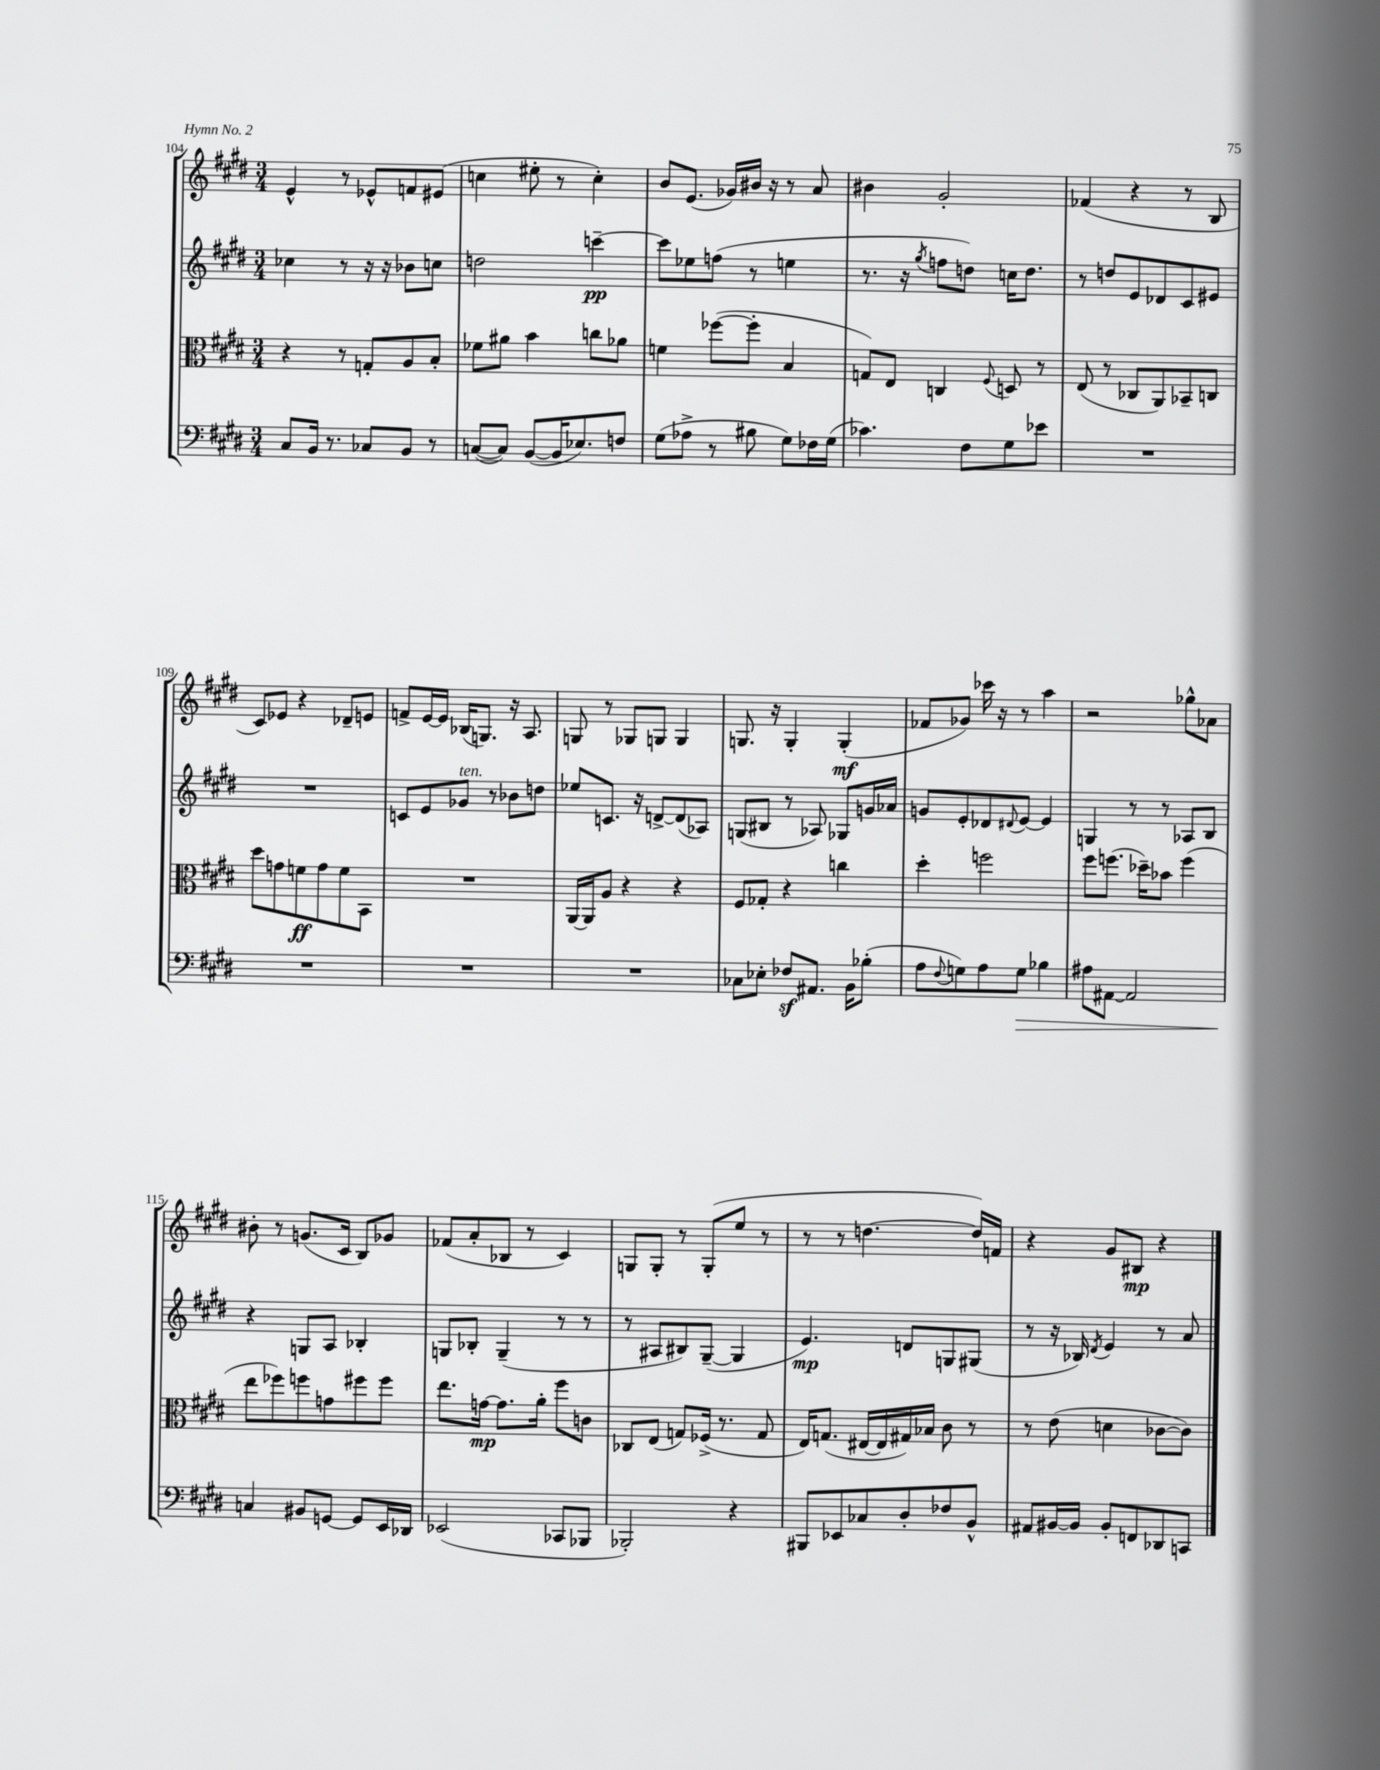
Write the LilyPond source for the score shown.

<<
\new StaffGroup <<
\new Staff = "s0" {
    \clef treble \key e \major \numericTimeSignature \time 3/4
    e'4-^ r8 ees'8-^ f'8 eis'8( |
    c''4 eis''8-. r8 c''4-.) |
    b'8 e'8.( ges'16) bis'16 r16 r8 a'8 |
    bis'4 gis'2-. |
    fes'4( r4 r8 b8 |
    cis'8) ees'8 r4 des'8-- e'8 |
    f'8-> e'16~ e'16 bes16( g8.) r16 a8. |
    g8 r8 ges8 g8 g4 |
    g8. r16 g4-. g4-.\mf( |
    fes'8 ges'8) ces'''16 r16 r8 a''4 |
    r2 ges''8-^ aes'8 |
    bis'8-. r8 g'8.( cis'16 b8) ges'8 |
    fes'8( a'8-. bes8 r8 cis'4) |
    g8 g8-. r8 g8-.( e''8 r8 |
    r8 r8 d''4.~ d''16) f'16 |
    r4 gis'8 bis8\mp r4 \bar "|." |
}
\new Staff = "s1" {
    \clef treble \key e \major \numericTimeSignature \time 3/4
    ces''4 r8 r16 r16 bes'8 c''8 |
    d''2 c'''4~--\pp |
    c'''8 ees''8 f''8( r8 e''4 |
    r8. r16 \acciaccatura { gis''8 } f''8 d''8) c''16 d''8. |
    r8 d''8 e'8 des'8 cis'8 eis'8 |
    R2. |
    c'8 e'8 ges'8^\markup { \italic "ten." } r8 bes'8 d''8 |
    ees''8 c'8. r16 d'8~-> d'8( aes8) |
    g8( bis8 r8 aes8) ges8 g'16 aes'16 |
    g'8 e'8-. des'8 \appoggiatura { dis'8 } e'8~ e'4 |
    g4 r8 r8 aes8 b8 |
    r4 g8 a8 bes4-. |
    g8 bes8-. g4--( r8 r8 |
    r8 ais8 bis8) gis8~--( gis4 |
    e'4.\mp) d'8 g8 gis8( |
    r8 r16 bes16) \acciaccatura { dis'8 } e'4 r8 a'8 \bar "|." |
}
\new Staff = "s2" {
    \clef alto \key e \major \numericTimeSignature \time 3/4
    r4 r8 g8-. a8 b8-. |
    fes'8 ais'8 b'4 c''8 aes'8 |
    f'4 fes''8~( fes''8-. b4 |
    g8) e8 c4 \appoggiatura { fis8 } d8 r8 |
    e8( r8 ces8 a,8) bes,8-- c8 |
    dis''8 g'8 f'8\ff g'8 f'8 b,8 |
    R2. |
    a,16~ a,16 a8 r4 r4 |
    fis8 ges8-. r4 c''4 |
    dis''4-. f''2 |
    fis''8 f''8.( des''16--) bes'8 f''4( |
    e''8 fes''8) f''8 g'8 fis''8 fis''8 |
    e''8. g'16~\mp g'8. a'16-. fis''8 c'8 |
    ces8 e8( g8) fes16->( r8. g8 |
    e16) g8.( eis16~ eis16 gis16) bes16 cis'8 r8 |
    r8 e'8( d'4 ces'8~ ces'8) \bar "|." |
}
\new Staff = "s3" {
    \clef bass \key e \major \numericTimeSignature \time 3/4
    cis8 b,16 r8. ces8 b,8 r8 |
    c8~( c8) b,8~( b,16 ees8.) f8 |
    gis8( aes8-> r8 bis8 gis8) fes16 gis16( |
    ces'4.) fis8 gis8 ees'8 |
    R2. |
    R2. |
    R2. |
    R2. |
    ces8 ees8-. fes8\sf ais,8. b,16 bes8-.( |
    a8 \appoggiatura { fis8 } g8) a8 g8\> bes4 |
    ais8 ais,8~ ais,2 |
    c4\! bis,8 g,8~ g,8 e,16 des,16 |
    ees,2( ces,8 bes,,8 |
    bes,,2-.) r4 |
    bis,,8 ees,8 ces8 dis8-. fes8 b,8-^ |
    ais,8 bis,16~ bis,16 bis,8-. f,8 des,8 c,8 \bar "|." |
}
>>
>>
\layout { \context { \Score currentBarNumber = #104 } }
